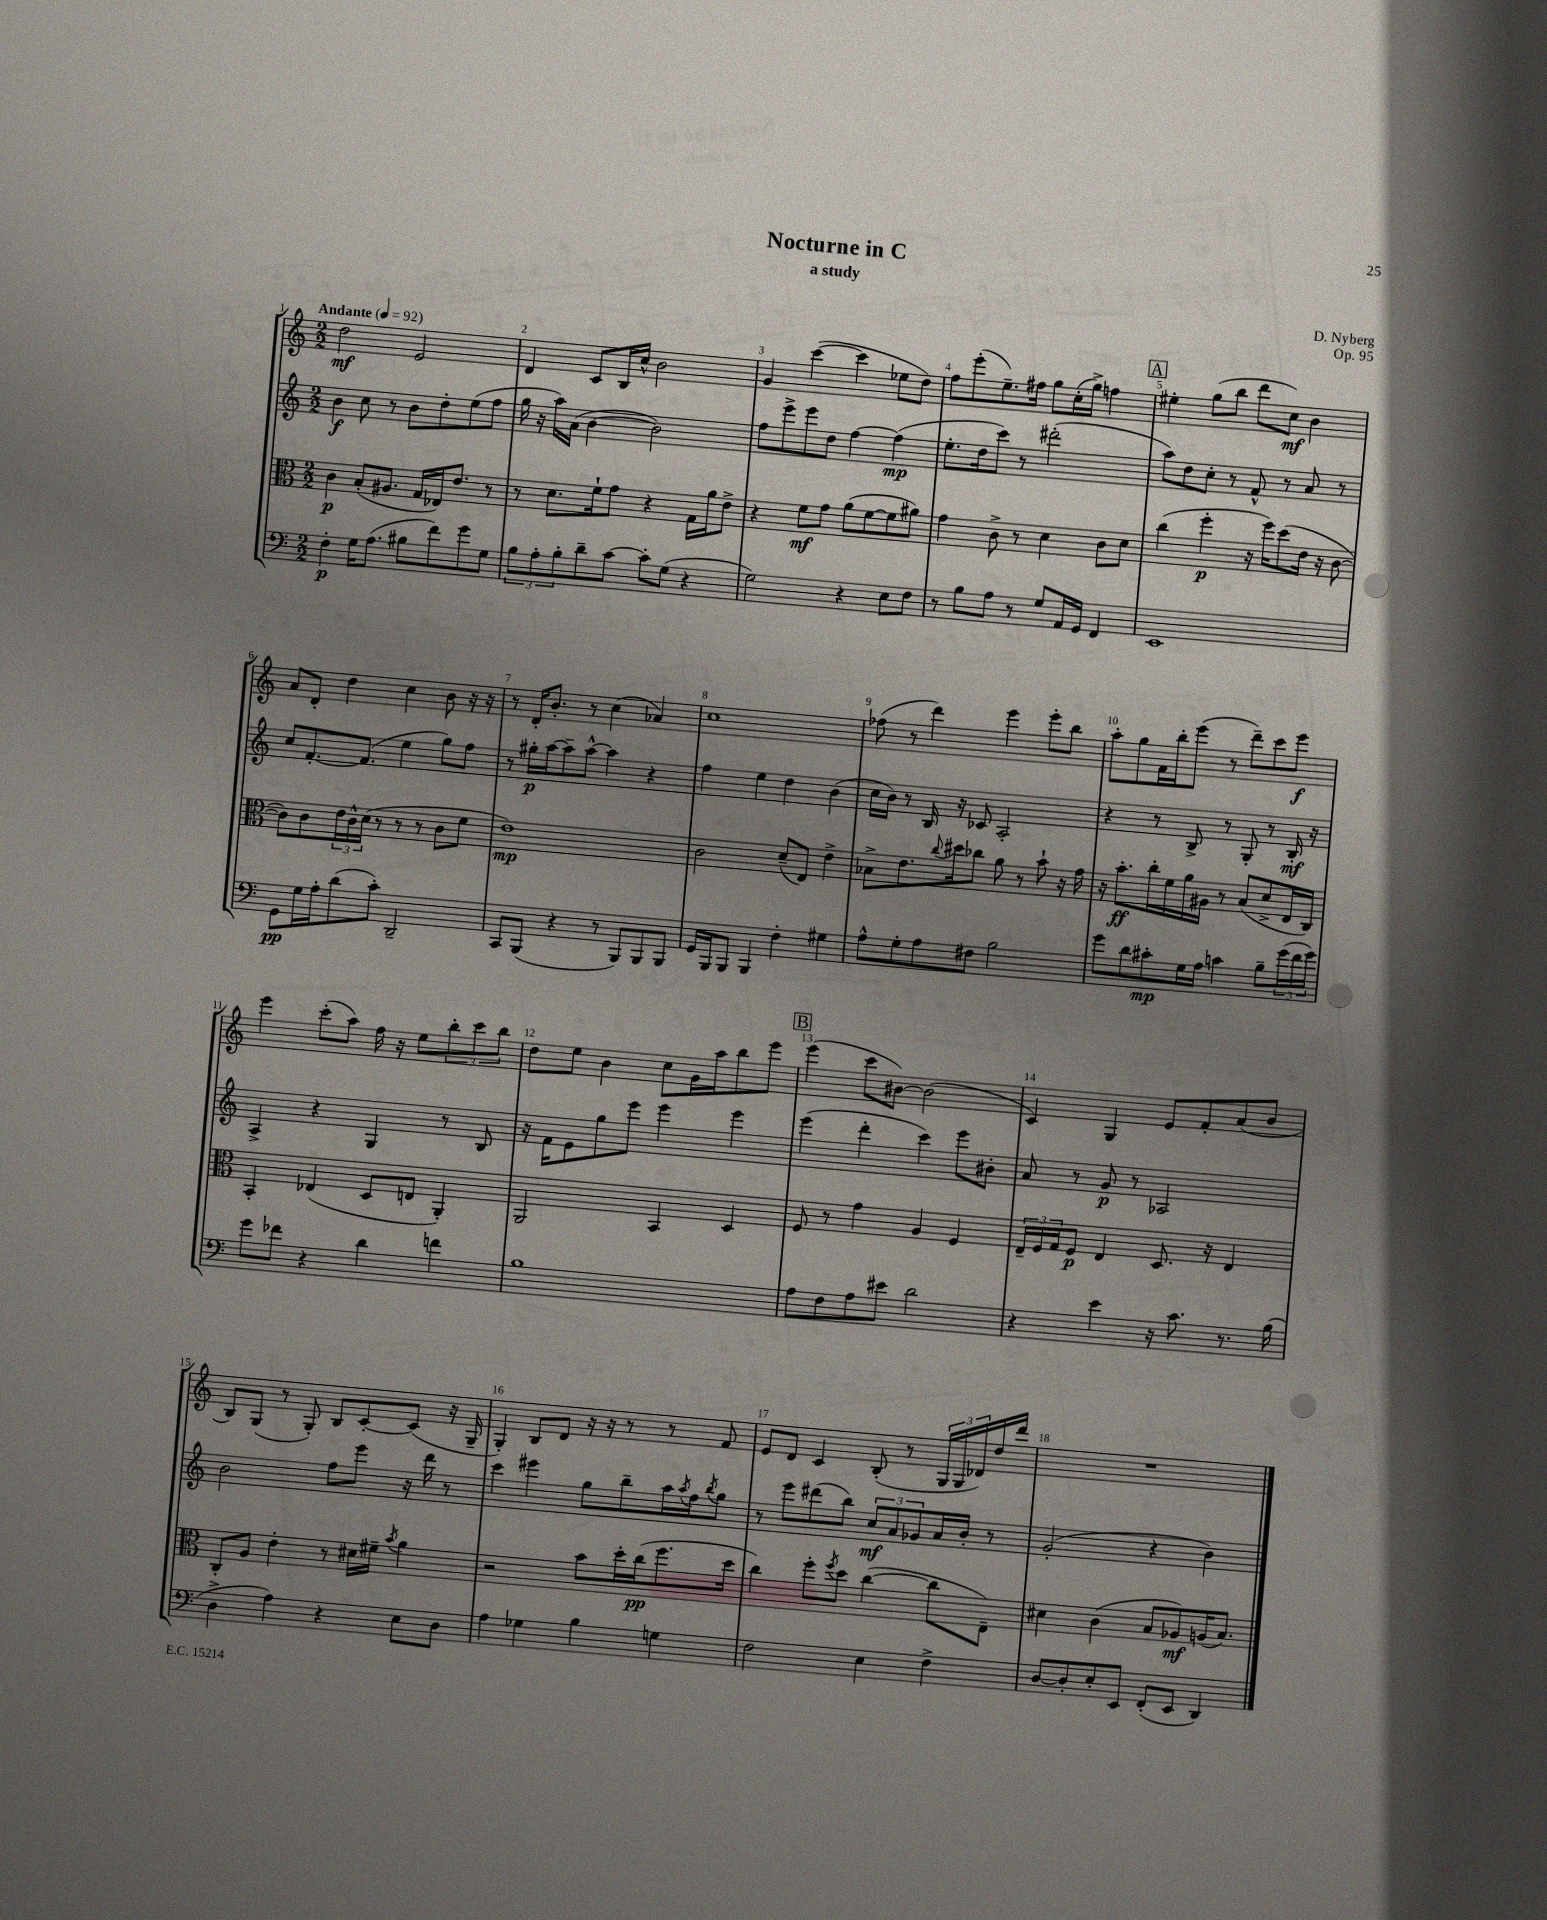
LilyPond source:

\header { title = "Nocturne in C" composer = "D. Nyberg" subtitle = "a study" opus = "Op. 95" }
<<
\new StaffGroup <<
\new Staff = "s0" {
    \clef treble \key c \major \numericTimeSignature \time 2/2 \tempo "Andante" 4 = 92
    d''2\mf e'2 |
    d'4 c'8 b16 c''16-^ b'2 |
    g'4 c'''4~( c'''4 ees''8 d''8) |
    f''8 e'''8-.( e''8.--) fis''16 g''8 c''16-.( g''16->) f''4 |
    \mark \markup { \box "A" } eis''4-. g''8( b''8 d'''8 c''8\mf) b'4 |
    a'8 d'8-. d''4 c''4 b'8 r16 r16 |
    r8 d'16-. b'8.-. r8 c''4( aes'4) |
    c''1 |
    fes''8( r8 d'''4) e'''4 e'''8-. b''8 |
    a''8-. g''8 f'16 b''16-. e'''8( r8 d'''8--) c'''8 e'''8\f |
    e'''4 c'''8-.( a''8) f''16 r16 e''8 \tuplet 3/2 { b''8-. c'''8 b''8 } |
    d''8 e''8 b'4 c''8 g'16 a''16 b''8 e'''8 |
    \mark \markup { \box "B" } e'''4( c'''8 bis'8~) bis'2( |
    c'4) g4 e'8 f'8-. a'8( b'8 |
    b8) g8( r8 g8-.) b8 c'8~-. c'8( r16 g16-- |
    g4-.) b8 d'8 r16 r16 r8 r8 f'8 |
    e'8 d'8 c'4 b8-.( r8 \tuplet 3/2 { g16 g16 des'16) } d''16 d'''16 |
    R1 \bar "|." |
}
\new Staff = "s1" {
    \clef treble \key c \major \numericTimeSignature \time 2/2
    b'4\f c''8 r8 b'8 d''8-. e''8( f''8 |
    g''16 r16 a''16) a'16( b'4~ b'2) |
    f''8 e'''8-> e'''8 d''8 f''4~ f''4\mp( |
    e''8.-. d''16 c'''8) r8 dis'''2-.( |
    \mark \markup { \box "A" } a''8) d''8 c''8-. r8 f'8-^ r8 a'8 r8 |
    c''8 f'8.~-. f'8.( e''4 g''8) f''8 |
    r8 gis''16-.\p a''16~ a''8-- a''8~-^ a''4 r4 |
    f''4 e''4 d''4 b'4( |
    c''16 b'16) r8 b16 r16 ces'8 a2-. |
    r4 r8 b8-> r8 g8-. r8 b16-.\mf r16 |
    a4-> r4 g4 r8 b8 |
    r16 f'16 e'8 g''8 e'''8 e'''4 e'''4 |
    \mark \markup { \box "B" } e'''4( d'''4-. c'''4) e'''8 bis'8-. |
    a'8 r8 g'8\p r8 aes2 |
    b'2 f''8 e'''8 r16 d'''16 r8 |
    c'''4 eis'''4 g''8 b''8-- a''16 \acciaccatura { a''8 } f''16 \acciaccatura { b''8 } g''8 |
    r8 e'''8 dis'''8( b''8) \tuplet 3/2 { c''8\mf a'8 ges'8 } a'16 b'16-. r8 |
    g'2-.( r4 b'4) \bar "|." |
}
\new Staff = "s2" {
    \clef alto \key c \major \numericTimeSignature \time 2/2
    c'4\p b8-.( ais8. g16 ees16) e'8. r8 |
    r8 d'8. f'16-! g'8 r4 g16 a'16 e'8-> |
    r4 f'8\mf g'8 a'8( f'8~ f'8 ais'8) |
    g'4 c'8-> r8 d'4 c'8 d'8 |
    \mark \markup { \box "A" } c''4( f''4-.\p r16 f''16) d''8( e'16 r16 c'8~ |
    c'8) c'8 \tuplet 3/2 { e'16 c'16-^ d'16( } r8 r8 r8 c'8 f'8 |
    e'1\mp) |
    c'2 d'8--( e8) e'4-> |
    bes8-> e'8. \appoggiatura { c''8 } dis''16 ces''8 a'8 r8 b'8-! r16 g'16 |
    r16 b'8.-.\ff c''16-. f'16 a'16 ais16 r8 b8( d'8-> e16 c16) |
    b,4-. ees4( d8 e8 a,4-.) |
    a,2 b,4 d4 |
    \mark \markup { \box "B" } f8 r8 g'4 a4 f4 |
    \tuplet 3/2 { e16-- f16 g16 } f8\p e4 d8. r16 e4 |
    c8-. a8 e'4-. r8 dis'16 fis'16-- \acciaccatura { b'8 } a'4 |
    r2 b'8 d''16-. c''16\pp( f''8. d''16 |
    c''4) f''8-. \acciaccatura { f''8 } d''8 c''4~( c''8 e8--) |
    dis'4 c'4( b8 aes8\mf) a16( b8.) \bar "|." |
}
\new Staff = "s3" {
    \clef bass \key c \major \numericTimeSignature \time 2/2
    f4-.\p g16 a8.( bis8 f'8) g'8 g8 |
    \tuplet 3/2 { b8 a8-. b8-. } d'8-- c'8~ c'8-. g8( r4 |
    g2) r4 e8 f8 |
    r8 b8 a8 r8 g8 a,16 g,16 f,4 |
    \mark \markup { \box "A" } e,1 |
    g,8\pp g16 a16-. d'8( c'8-.) d,2-- |
    c,8 b,,8( r4 r8 b,,8) b,,8 b,,8 |
    g,16 b,,16 b,,8 b,,4 f4-. gis4 |
    a8-^ g8-. a8 fis8 b2 |
    g'8 d'8 cis'8-.\mp g16 a16 c'4 b8-- \tuplet 3/2 { g'16( f'16 g'16) } |
    g'8 fes'8 r4 d'4 f'4 |
    b1 |
    \mark \markup { \box "B" } a8 f8 a8 eis'8 d'2 |
    r4 e'4 r16 c'8. r8. b16( |
    d4-> a4) r4 e8 d8 |
    a4 ges4 b4 g4 |
    f2 e4 f4-> |
    d8~ d8-. e8-. e,8 f,8-.( e,8 d,4) \bar "|." |
}
>>
>>
\layout { \context { \Score \override BarNumber.break-visibility = ##(#f #t #t) barNumberVisibility = #all-bar-numbers-visible } }
